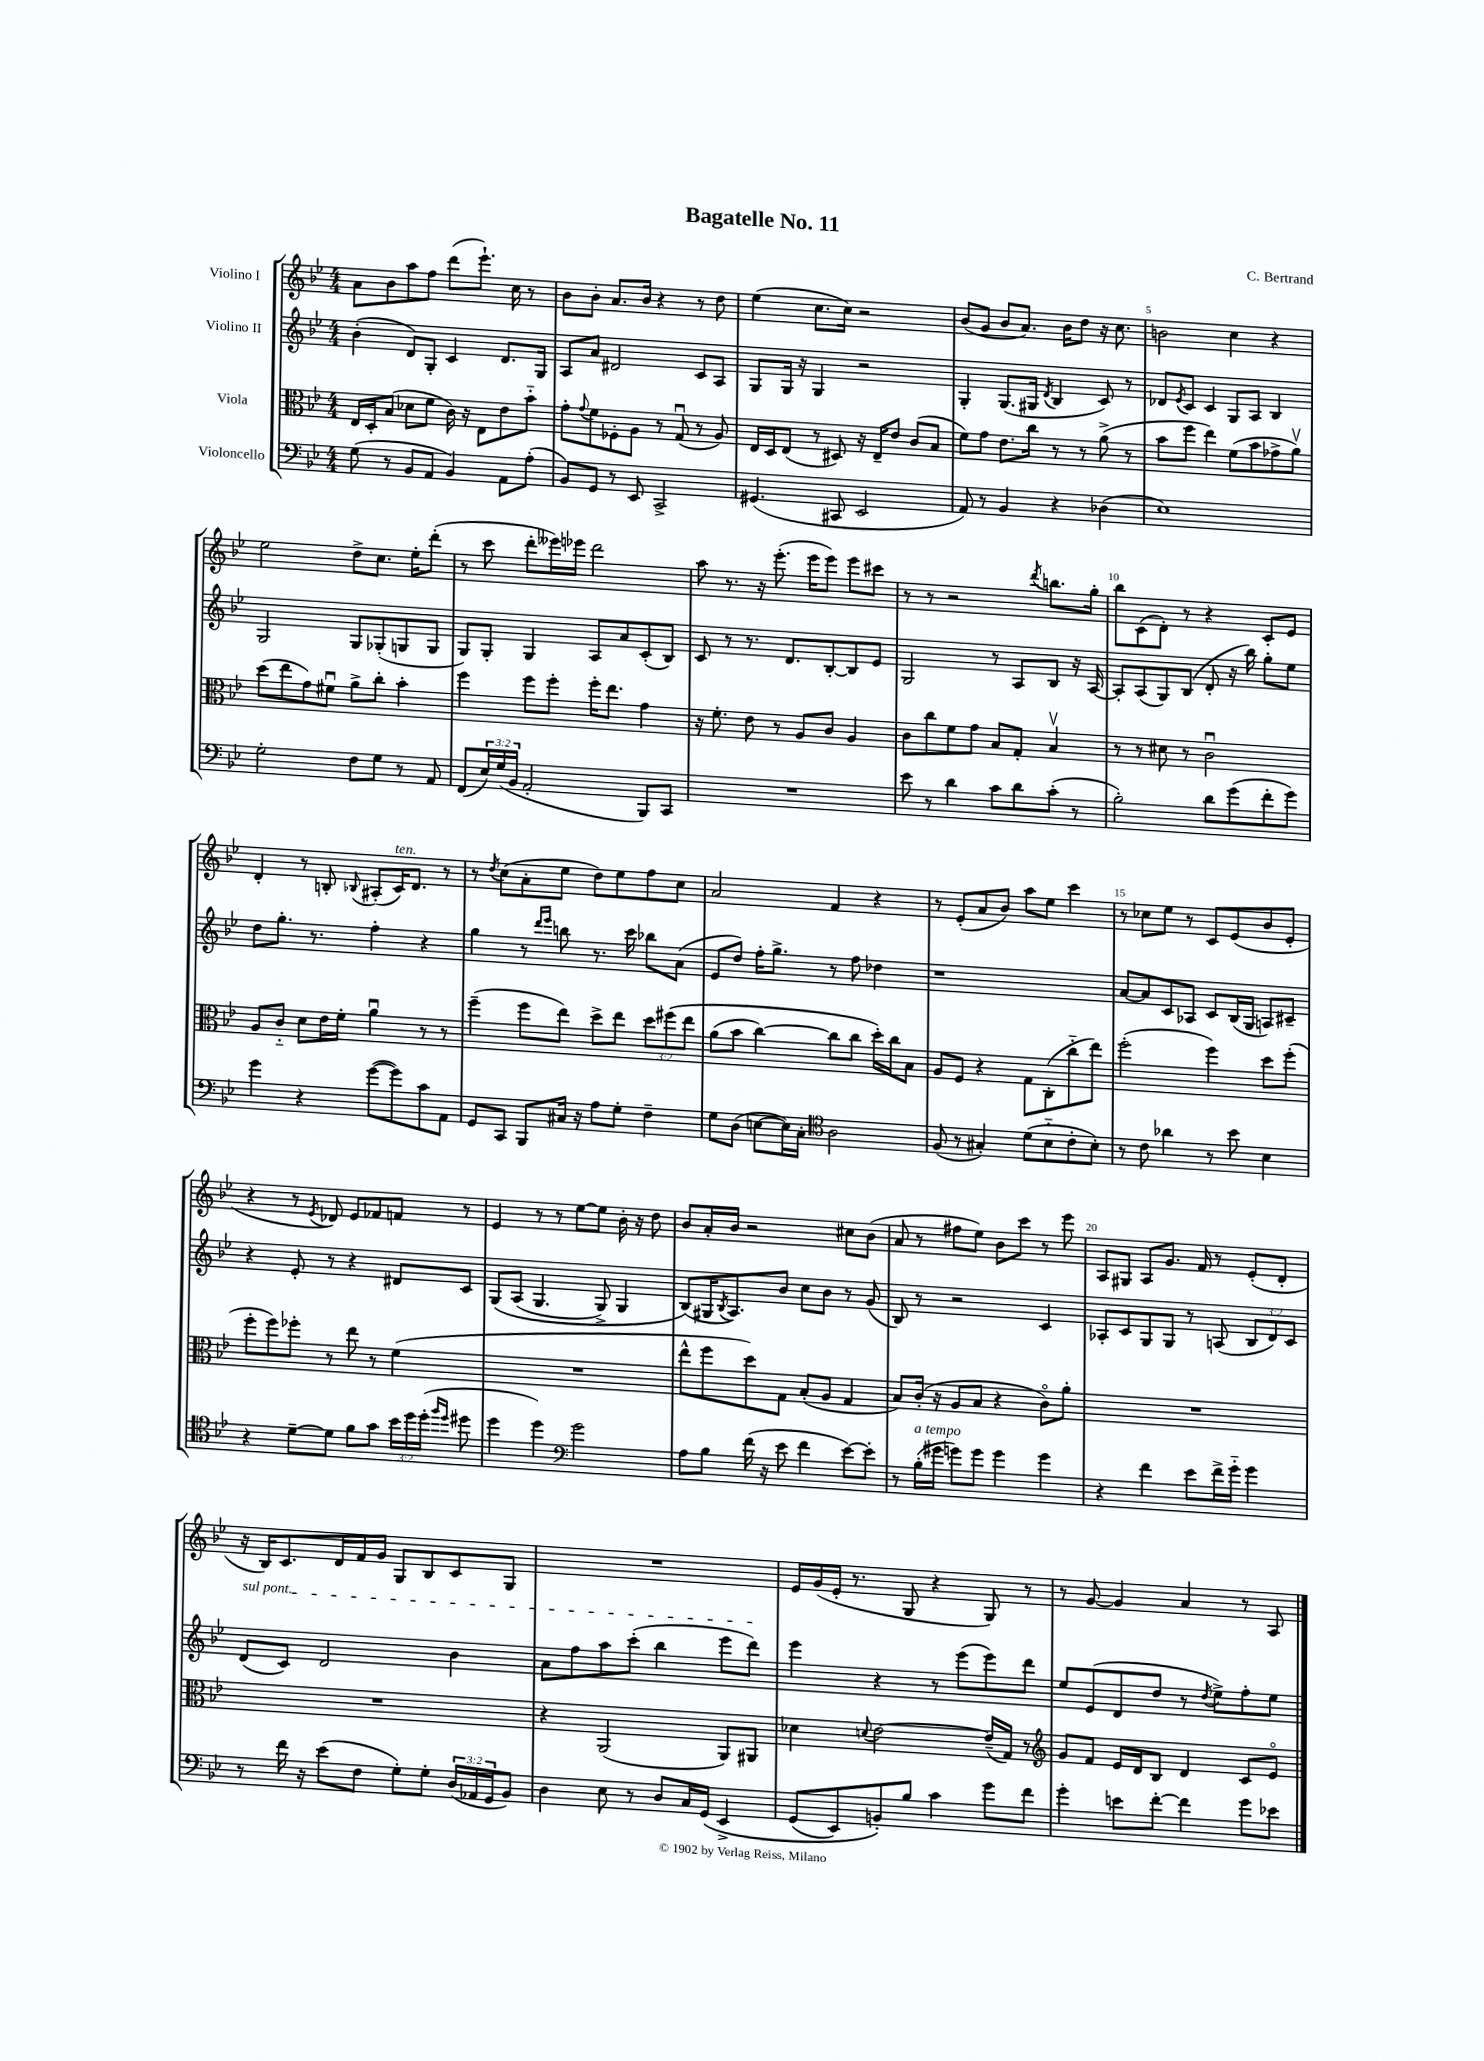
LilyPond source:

\header { title = "Bagatelle No. 11" composer = "C. Bertrand" }
<<
\new StaffGroup <<
\new Staff = "s0" \with { instrumentName = "Violino I" } {
    \clef treble \key bes \major \numericTimeSignature \time 4/4
    a'8 bes'8 a''8 f''8 d'''8( ees'''8.-!) c''16 r8 |
    bes'8 bes'8-. a'8. bes'16 r4 r8 d''8 |
    ees''4( c''8. c''16) r2 |
    bes'8( g'8 bes'8 a'8.) bes'16 d''8 r16 c''8. |
    b'2 c''4 r4 |
    ees''2 d''8-> c''8. ees''16-. d'''8-.( |
    r8 c'''8 d'''8-. eeses'''16) ees'''16 d'''2 |
    a''8 r8. r16 ees'''8.-.( ees'''16 ees'''8) ees'''8 cis'''8 |
    r8 r8 r2 \acciaccatura { d'''8 } b''8. g''16-. |
    bes''8 c'8( d'8-.) r8 r4 c'8-. ees'8 |
    d'4-. r8 b8-. \appoggiatura { bes8 } ais8-.( c'16^\markup { \italic "ten." }) d'8. r8 |
    r8 \acciaccatura { d''8 } c''8( a'8-. ees''8 d''8) ees''8 f''8 c''8 |
    a'2 f'4 r4 |
    r8 ees'8-.( a'8 bes'8) a''8 ees''8 c'''4 |
    r8 ces''8 ees''8 r8 c'8 ees'8( bes'8 ees'8-. |
    r4 r8 \acciaccatura { ees'8 } des'8) ees'8 fes'8 f'8 r8 |
    ees'4 r8 r8 ees''8~ ees''8 bes'16-. r16 d''8 |
    bes'8 a'16-. bes'16 r2 cis''8 bes'8( |
    a'8 r8 fis''8 ees''8) bes'8 c'''8 r8 ees'''8 |
    a8 gis8 a8 g'8. f'16 r8 ees'8-.( d'8-. |
    r16 bes16) c'8. d'16 f'16 g'16 g8 bes8 c'8 g8 |
    R1 |
    ees'16 g'16( ees'16-. r8. g8 r4 g8) r8 |
    r8 g'8~ g'4 a'4 r8 a8 \bar "|." |
}
\new Staff = "s1" \with { instrumentName = "Violino II" } {
    \clef treble \key bes \major \numericTimeSignature \time 4/4 \override Staff.TupletNumber.text = #tuplet-number::calc-fraction-text
    bes'4-.( d'8) g8-. c'4 d'8. g16 |
    a8 a'8 dis'2 c'8 a8 |
    g8 g16 r16 g4 r2 |
    g4-. g8.( gis16 \acciaccatura { d'8 } bes4 c'8) r8 |
    des'8 \acciaccatura { ees'8 } c'8 c'4 g8 a8 bes4 |
    g2 g8 ges8-.( g8 g8 |
    g8) g8-. g4 a8 a'8 c'8-.( bes8) |
    c'8 r8 r8. d'8. bes8~-. bes8 ees'8 |
    g2 r8 a8 bes8 r16 a16~ |
    a8-. a8( g8) bes8( d'8-. r16 bes''16) g''8-. ees''8 |
    d''8 g''8.-. r8. f''4-. r4 |
    g''4 r8 \grace { d'''16 ees'''16 } b''8 r8. c'''16 bes''8 a'8( |
    ees'8 d''8) f''16-. g''8.-> r8 f''8 des''4 |
    r1 |
    a'8~ a'8 c'8 aes8 c'8 bes16( g16 a8) cis'8-- |
    r4 ees'8-. r8 r4 dis'8 c'8 |
    g8\( a8( g4. g8->) g4 |
    bes8(\) gis16 \acciaccatura { bes8 } a8.) bes'8 c''8 bes'8 r8 g'8( |
    bes8) r8 r2 c'4 |
    aes8-. c'8 g8 g8 r8 a8( \tuplet 3/2 { bes8 d'8) c'8 } |
    \once \override TextSpanner.bound-details.left.text = \markup { \italic "sul pont." } d'8\startTextSpan( c'8) d'2 bes'4 |
    a'8 f''8 a''8 c'''8-.( bes''4 ees'''8 d'''8\stopTextSpan) |
    ees'''4 r4 r8 ees'''8( ees'''8) d'''8 |
    ees''8 ees'8( d'8 d''8 r8 \acciaccatura { d''8 } ees''8->) f''8-. ees''8 \bar "|." |
}
\new Staff = "s2" \with { instrumentName = "Viola" } {
    \clef alto \key bes \major \numericTimeSignature \time 4/4 \override Staff.TupletNumber.text = #tuplet-number::calc-fraction-text
    ees16 d16-. bes8( des'8 f'8 c'16) r16 ees8 ees'8 bes'8-_ |
    g'8-. \appoggiatura { g'8 } f'8 fes8-. a8 r8 g8\downbow( r8 a8) |
    ees16 d16 ees8( r8 dis8) r16 ees16-- ees'8 c'8( bes8 |
    f'8) g'8 ees'8. c''16 r8 r8 a'8->( r8 |
    bes'8 f''8 ees''4) f'8( bes'8 ges'8-> a'8\upbow) |
    d''8( ees''8 g'8) fis'8\downbow a'8-> c''8-. bes'4-. |
    f''4 f''8 f''8-. f''16-. ees''8. g'4 |
    r16 f'8.-. ees'8 r8 a8 c'8 a4 |
    c'8 c''8 f'8 g'8 bes8 g8-. bes4\upbow |
    r8 r8 dis'8 r8 c'2\downbow |
    a8 c'8-_ d'8 ees'16 f'16-. a'4\downbow r8 r8 |
    f''4--( f''8 ees''8) d''8-> ees''8 \tuplet 3/2 { d''8 fis''8\( ees''8 } |
    a'8( bes'8 c''4~) c''8 c''8 d''16-.\) c''16 bes8 |
    a8 f8 r4 g8 c8-.( c''8-_ ees''8) |
    f''2-.( f''4) d''8 f''8-.( |
    f''8-. f''8) fes''8-. r8 ees''8 r8 f'4( |
    R1 |
    ees''8-^ f''8 d''8) g8 bes8-.( a8 g4 |
    bes8) c'16-.( r16 a8 bes8 r4 c'8\flageolet) a'8-. |
    R1 |
    R1 |
    r4 a,2( a,8) ais,8 |
    des'4 \appoggiatura { d'8 } ees'2~ ees'16--( g16) r8 |
    \clef treble g'8 f'8 ees'16 d'16 bes8 d'4 c'8 ees'8\flageolet \bar "|." |
}
\new Staff = "s3" \with { instrumentName = "Violoncello" } {
    \clef bass \key bes \major \numericTimeSignature \time 4/4 \override Staff.TupletNumber.text = #tuplet-number::calc-fraction-text
    g8( r8 bes,8 a,8 bes,4) a,8 a8-.( |
    bes,8) g,8 r8 ees,8 c,2-> |
    gis,4.( cis,8 ees,2 |
    a,8) r8 bes,4 r4 des4( |
    ees1) |
    g2-. f8 g8 r8 a,8 |
    f,8( \tuplet 3/2 { ees16) g16( bes,16 } a,2-. bes,,8) c,8 |
    R1 |
    ees'8 r8 d'4 c'8 d'8 c'8-.( r8 |
    bes2-.) d'8 g'8( f'8-. g'8) |
    g'4 r4 g'8~( g'8) c'8 a,8 |
    g,8 c,8 bes,,8 cis16 r16 a8 g8-. f4-- |
    g8 d8( e8~ e16) c16-. \clef tenor a2 |
    f8( r8 gis4-.) d'8( bes8-_ c'8-. bes8-.) |
    r8 c'8 aes'4 r8 bes'8 bes4 |
    r4 d'8~-- d'8 f'8 g'8 \tuplet 3/2 { bes'16 d''16 d''16-.( } \grace { f''16 d''16 } dis''8 |
    d''4 d''4) \clef bass g'2 |
    a8 bes8 f'16( r16 ees'8 f'4 ees'8~) ees'8-. |
    r8 bes16-.^\markup { \italic "a tempo" }( gis'16 g'8) g'8 g'4 g'4 |
    r4 f'4 ees'8 f'16-> g'16-_ g'4 |
    r8 f'16 r16 ees'8( f8 g8-.) g8-. \tuplet 3/2 { d16( aes,16 g,16 } bes,8) |
    d4 ees8 r8 d8 c16 g,16\( ees,4-> |
    g,8( ees,8) b,8-.\) bes8 c'4 g'8 f'8 |
    g'4-. e'8 f'8~-. f'4 g'8 ees'8 \bar "|." |
}
>>
>>
\layout { \context { \Score \override BarNumber.break-visibility = ##(#f #t #t) barNumberVisibility = #(every-nth-bar-number-visible 5) } }
